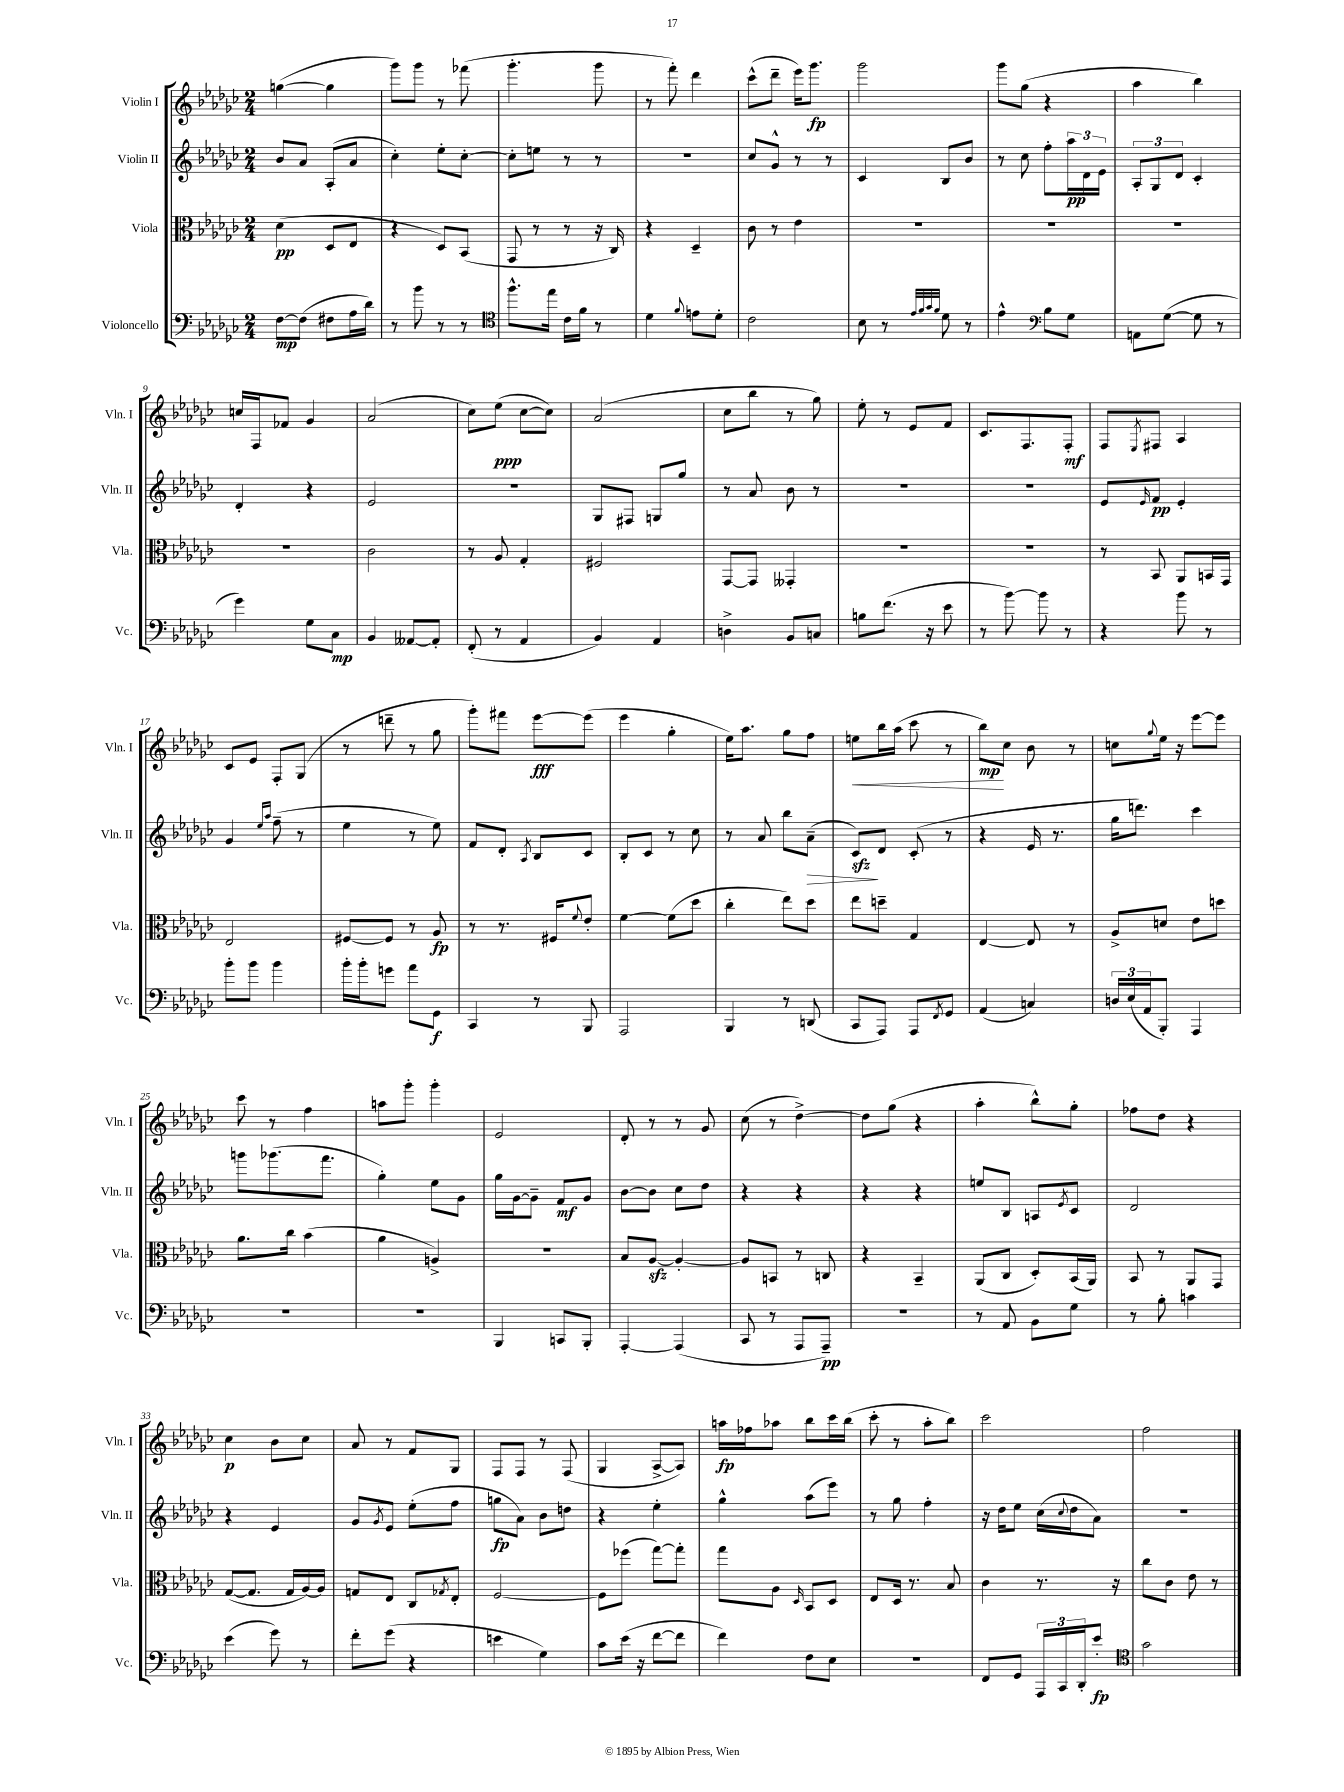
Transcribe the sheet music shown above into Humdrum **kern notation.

**kern	**kern	**kern	**kern
*staff4	*staff3	*staff2	*staff1
*clefF4	*clefC3	*clefG2	*clefG2
*k[b-e-a-d-g-c-]	*k[b-e-a-d-g-c-]	*k[b-e-a-d-g-c-]	*k[b-e-a-d-g-c-]
*M2/4	*M2/4	*M2/4	*M2/4
[8F	(4d-	8b-	([4gg
(8F]	.	8a-	.
8F#	8D-	(8A-'	4gg]
16A-	8E-	8a-	.
16d-)	.	.	.
=	=	=	=
8r	4r	4cc-')	8ggg-)
8b-	.	.	8ggg-
8r	8D-)	8ee-'	8r
8r	(8BB-	[8cc-'	(8fff-
=	=	=	=
*clefC4	*	*	*
8.ff^^	8GG-	8cc-']	4.ggg-'
.	8r	8ee	.
16ee-	.	.	.
16c-	8r	8r	.
16f	.	.	.
8r	16r	8r	8ggg-
.	16C-)	.	.
=	=	=	=
4d-	4r	2r	8r
.	.	.	8fff')
8qqf	.	.	.
8e	4D-~	.	4ddd-
8d-'	.	.	.
=	=	=	=
2c-	8c-	8cc-	(8ccc-^^
.	8r	8g-^^	8ddd-~
.	4e-	8r	16eee-)
.	.	.	8.ggg-
.	.	8r	.
=	=	=	=
8B-	2r	4c-	2ggg-
8r	.	.	.
32qqe-	.	.	.
32qqf	.	.	.
32qqg-	.	.	.
32qqf	.	.	.
8d-	.	8B-	.
8r	.	8b-	.
=	=	=	=
4e-^^	2r	8r	8ggg-
.	.	8cc-	(8gg-
*clefF4	*	*	*
8B-	.	8ff'	4r
8G-	.	24aa-	.
.	.	24d-	.
.	.	24e-	.
=	=	=	=
8AA	2r	12A-'	4aa-
.	.	12G-	.
([8G-	.	.	.
.	.	12d-	.
8G-]	.	4c-'	4bb-)
8r	.	.	.
=	=	=	=
4g-)	2r	4d-'	16cc
.	.	.	16F
.	.	.	8f-
8G-	.	4r	4g-
8C-	.	.	.
=	=	=	=
4BB-	2c-	2e-	(2a-
[8AA--	.	.	.
8AA--']	.	.	.
=	=	=	=
(8FF'	8r	2r	8cc-)
8r	8A-	.	(8ee-
4AA-	4G-'	.	[8cc-
.	.	.	8cc-])
=	=	=	=
4BB-)	2F#	8G-	(2a-
.	.	8F#	.
4AA-	.	8G	.
.	.	8gg-	.
=	=	=	=
4D^	[8GG-	8r	8cc-
.	8GG-]	8a-	8bb-
8BB-	4GG--'	8b-	8r
8C	.	8r	8gg-)
=	=	=	=
8B	2r	2r	8ee-'
(8.f	.	.	8r
.	.	.	8e-
16r	.	.	.
8e-	.	.	8f
=	=	=	=
8r	2r	2r	8.c-
[8b-)	.	.	.
.	.	.	8.F
8b-]	.	.	.
8r	.	.	8F'
=	=	=	=
4r	8r	8e-	8F
.	.	16qqe-	8qE-
.	8BB-	8f	8F#
8b-	8AA-	4e-'	4A-
8r	16BB	.	.
.	16GG-	.	.
=	=	=	=
8b-'	2E-	4g-	8c-
8b-	.	.	8e-
.	.	16qqee-	.
.	.	16qqaa-	.
4b-	.	(8ff~	8F'
.	.	8r	(8G-
=	=	=	=
16b-'	[8F#	4ee-	8r
16b-'	.	.	.
8g	8F#]	.	8ddd~
8a-	8r	8r	8r
8GG-	8A-	8ee-)	8gg-
=	=	=	=
4CC-	8r	8f	8ggg-')
.	8.r	8d-'	8fff#
.	.	8qA-	.
8r	.	8B-	[8eee-
.	16F#	.	.
.	8qqf	.	.
8BBB-	8e-'	8c-	(8eee-]
=	=	=	=
2AAA-	[4f	8B-'	4eee-
.	.	8c-	.
.	(8f]	8r	4gg-'
.	8dd-	8cc-	.
=	=	=	=
4BBB-	4cc-'	8r	16ee-)
.	.	.	8.aa-
.	.	8a-	.
8r	8ee-)	8bb-	8gg-
(8DD	8dd-	(8a-~	8ff
=	=	=	=
8CC-	8ee-	8c-)	8ee
8AAA-)	8dd~	8d-	16bb-
.	.	.	(16aa-
8AAA-	4G-	(8c-'	8ccc-
8qFF	.	.	.
8GG-	.	8r	8r
=	=	=	=
(4AA-	[4E-	4r	8bb-)
.	.	.	8cc-
4C)	8E-]	16e-	8b-
.	.	8.r	.
.	8r	.	8r
=	=	=	=
24D	8A-^	16gg-	8cc
(24E-	.	.	.
.	.	8.ddd)	.
24AA-	.	.	.
.	.	.	8qqgg-
8BBB-')	8d	.	16ee-
.	.	.	16r
4AAA-	8e-	4ccc-	[8eee-
.	8dd	.	8eee-]
=	=	=	=
2r	8.a-	8ggg	8ccc-
.	.	(8.ggg-	8r
.	16cc-	.	.
.	(4b-	.	4ff
.	.	8.fff	.
=	=	=	=
2r	4a-	4gg-')	8aa
.	.	.	8ggg-'
.	4A^)	8ee-	4ggg-'
.	.	8g-	.
=	=	=	=
4BBB-	2r	16gg-	2e-
.	.	[16g-	.
.	.	8g-~]	.
8CC	.	8f	.
8BBB-'	.	8g-	.
=	=	=	=
[4AAA-'	8B-	[8b-	8d-'
.	[8A-	8b-]	8r
(4AAA-]	4A-'_	8cc-	8r
.	.	8dd-	8g-
=	=	=	=
8CC-	8A-]	4r	(8cc-
8r	8BB	.	8r
8AAA-	8r	4r	[4dd-^)
8AAA-~)	8C	.	.
=	=	=	=
2r	4r	4r	8dd-]
.	.	.	(8gg-
.	4BB-~	4r	4r
=	=	=	=
8r	(8AA-	8ee	4aa-'
8AA-	8C-	8B-	.
8BB-	8D-')	8A	8bb-^^)
.	.	8qe-	.
8G-	(16BB-	8c-	8gg-'
.	16AA-)	.	.
=	=	=	=
8r	8BB-	2d-	8ff-
8B-'	8r	.	8dd-
4c	8AA-	.	4r
.	8GG-	.	.
=	=	=	=
(4e-	([8G-	4r	4cc-
.	8.G-]	.	.
8g-)	.	4e-	8b-
.	16G-	.	.
8r	[16A-)	.	8cc-
.	16A-]	.	.
=	=	=	=
8f'	8G	8g-	8a-
.	.	8qg-	.
(8g-	8E-	8e-	8r
4r	8C-	(8ee-'	8f
.	8qG-	.	.
.	8E-'	8ff	8G-
=	=	=	=
4e	[2F	8gg	8F
.	.	8a-)	8F
4G-)	.	8b-	8r
.	.	8dd	(8F
=	=	=	=
8c-	8F]	4r	4G-
(16e-	(8ff-	.	.
16r	.	.	.
[8f	[8gg-)	4ee-'	[8A-^
8f]	8gg-']	.	8A-])
=	=	=	=
4f)	8gg-	4gg-^^	16aa
.	.	.	16ff-
.	8A-	.	8aa-
.	16qqD-	.	.
8F	8BB-	(8aa-	8bb-
8E-	8D-	8eee-)	16ccc-
.	.	.	(16bb-
=	=	=	=
2r	8E-	8r	8ccc-'
.	16D-	8gg-	8r
.	8.r	.	.
.	.	4ff'	8aa-'
.	8B-	.	8bb-)
=	=	=	=
8FF	4c-	16r	2ccc-
.	.	16dd-	.
8GG-	.	8ee-	.
24AAA-	8.r	(16cc-	.
24CC-	.	.	.
.	.	8qqcc-	.
.	.	16dd-	.
24DD-'	.	.	.
8e-'	.	8a-)	.
.	16r	.	.
=	=	=	=
*clefC4	*	*	*
2g-	8cc-	2r	2ff
.	8c-	.	.
.	8e-	.	.
.	8r	.	.
==	==	==	==
*-	*-	*-	*-
